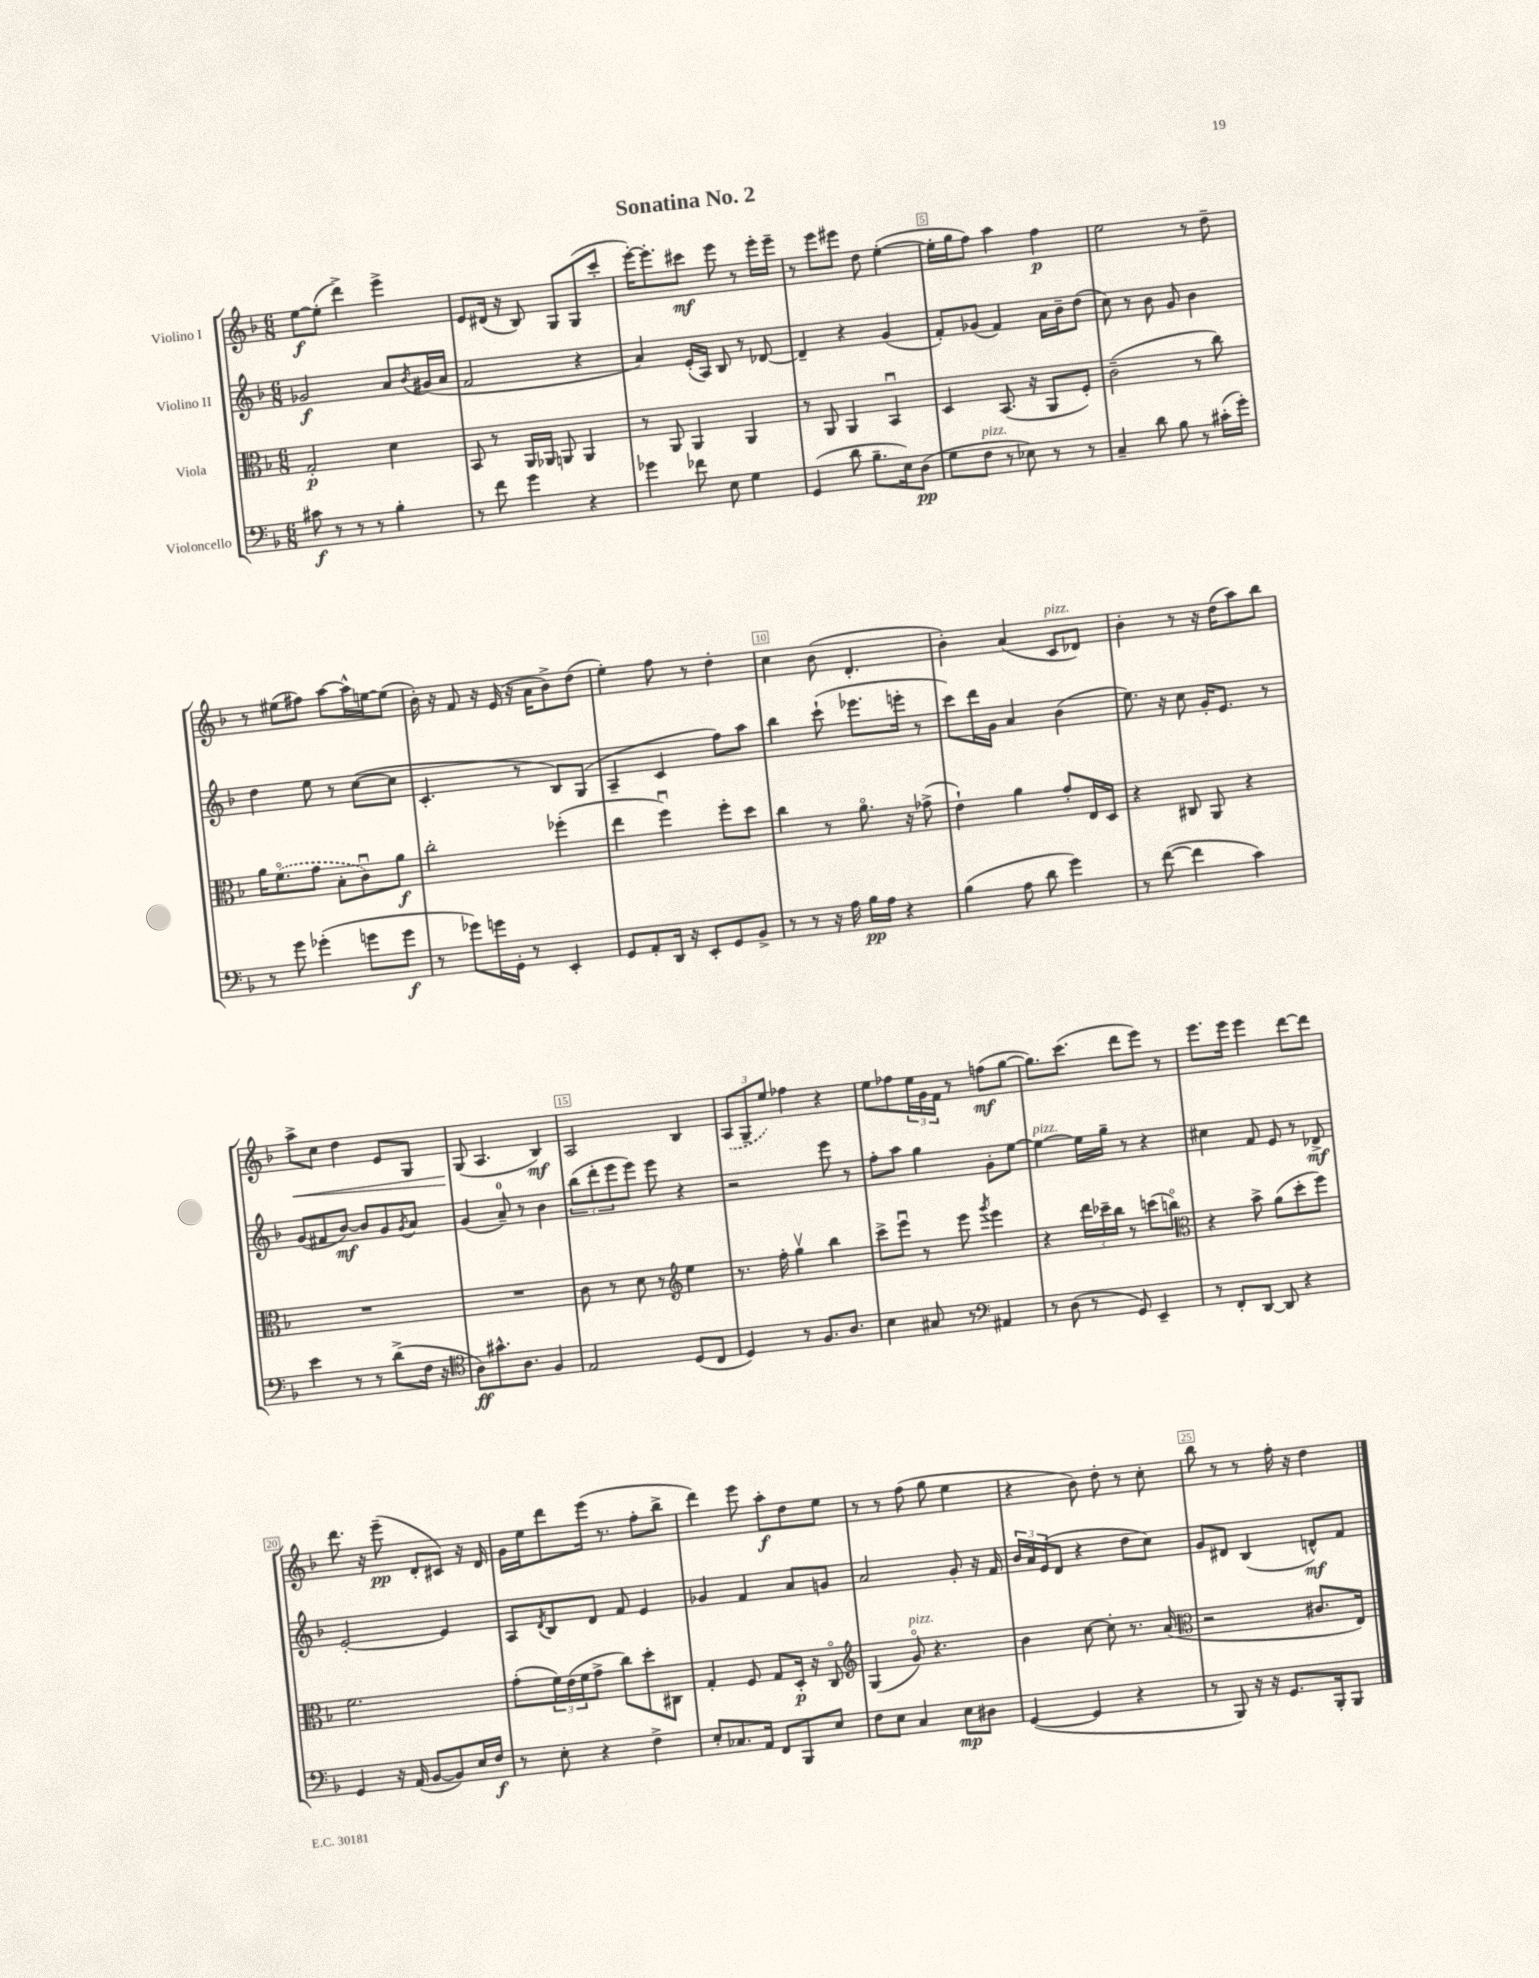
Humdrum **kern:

**kern	**dynam	**kern	**dynam	**kern	**dynam	**kern	**dynam
*part4	*part4	*part3	*part3	*part2	*part2	*part1	*part1
*staff4	*staff4	*staff3	*staff3	*staff2	*staff2	*staff1	*staff1
*I"Violoncello	*	*I"Viola	*	*I"Violino II	*	*I"Violino I	*
*clefF4	*	*clefC3	*	*clefG2	*	*clefG2	*
*k[b-]	*	*k[b-]	*	*k[b-]	*	*k[b-]	*
*M6/8	*	*M6/8	*	*M6/8	*	*M6/8	*
=1	=1	=1	=1	=1	=1	=1	=1
8c#X\	f	2G'/	p	2g-X/	f	[8ee\L	f
8r	.	.	.	.	.	(8ee'\J]	.
8r	.	.	.	.	.	4ddd^\)	.
8r	.	.	.	.	.	.	.
4B-'\	.	4d\	.	8a/L	.	4eee^\	.
.	.	.	.	8qb-/	.	.	.
.	.	.	.	(16g#X/L	.	.	.
.	.	.	.	16a/JJ	.	.	.
=2	=2	=2	=2	=2	=2	=2	=2
8r	.	8BB-/	.	2f/	.	8e/L	.
8f\	.	8r	.	.	.	(16d#X/Jk	.
.	.	.	.	.	.	16r	.
4g\	.	16AA/LL	.	.	.	8B-/)	.
.	.	16AA-X/JJ	.	.	.	.	.
.	.	8AAn/	.	.	.	8G/L	.
4r	.	4AA/	.	4r	.	(8G/	.
.	.	.	.	.	.	8ccc'/J	.
=3	=3	=3	=3	=3	=3	=3	=3
4g-X\	.	8r	.	4a/)	.	[16eee'\KL)	.
.	.	.	.	.	.	8.eee'\]	.
.	.	8AA/	.	.	.	.	.
8f-X\	.	4AA/	.	(16e'/LL	.	8ccc#X\J	mf
.	.	.	.	16A/JJ)	.	.	.
8E\	.	.	.	8B-/	.	8eee\	.
4G\	.	4AA/	.	8r	.	8r	.
.	.	.	.	[8d-X/	.	16eee'\LL	.
.	.	.	.	.	.	16eee~\JJ	.
=4	=4	=4	=4	=4	=4	=4	=4
(4GG/	.	8r	.	4d-~/]	.	8r	.
.	.	8AA/	.	.	.	8eee\L	.
8d\	.	4AA/	.	4r	.	8eee#X\J	.
8.B-~\L	.	.	.	.	.	8dd\	.
.	.	4BB-u/	.	(4g/	.	([4ee'\	.
16E\k)	.	.	.	.	.	.	.
(8D\J	pp	.	.	.	.	.	.
=5	=5	=5	=5	=5	=5	=5	=5
8G\L	.	4D/	.	8f'/L)	.	16ee'\LL]	.
.	.	.	.	.	.	16gg\J	.
!LO:TX:a:i:t=pizz.	!	!	!	!	!	!	!
8F\J	.	.	.	(8g-X/J	.	8ff\J)	.
8r	.	(8.BB-/	.	4f/)	.	4aa\	.
8E-X\)	.	.	.	.	.	.	.
.	.	16r	.	.	.	.	.
8r	.	8AA/L	.	16a\LL	.	4ff\	p
.	.	.	.	16b-~\J	.	.	.
8r	.	8F'/J)	.	(8dd\J	.	.	.
=6	=6	=6	=6	=6	=6	=6	=6
4C~/	.	(2c~\	.	8cc\)	.	2ee\	.
.	.	.	.	8r	.	.	.
8d\	.	.	.	8b-\	.	.	.
8B-\	.	.	.	8g/	.	.	.
8r	.	8r	.	4b-\	.	8r	.
(16c#X'\LL	.	8cc\)	.	.	.	8dd~\	.
16g'\JJ)	.	.	.	.	.	.	.
!!LO:LB:g=z
=7	=7	=7	=7	=7	=7	=7	=7
8r	.	16a\KL	.	4dd\	.	8r	.
.	.	(8.f\	.	.	.	.	.
8g\	.	.	.	.	.	(8ee#X\L	.
(4g-X'\	.	8g\J	.	8ee\	.	8ff#X\J)	.
.	.	8B-'\L	.	8r	.	[8aa\L	.
8gn\L	.	8cu\)	.	([8cc\L	.	16aa^^\L]	.
.	.	.	.	.	.	[16een\J	.
8g\J	f	8a\J	f	8cc\J]	.	(8ee\J]	.
=8	=8	=8	=8	=8	=8	=8	=8
8r	.	2cc'\	.	4.c'/	.	16b-'\)	.
.	.	.	.	.	.	16r	.
8g-X\L)	.	.	.	.	.	8f/	.
16gn\L	.	.	.	.	.	16r	.
16GG'\JJ	.	.	.	.	.	(16e/	.
8r	.	.	.	8r	.	16r	.
.	.	.	.	.	.	16a\KL	.
4EE'/	.	(4ff-X'\	.	8B-/L)	.	8b-^\)	.
.	.	.	.	(8G/J	.	(8dd\J	.
=9	=9	=9	=9	=9	=9	=9	=9
8GG/L	.	4ee\	.	4A~/	.	4ee'\)	.
8AA'/	.	.	.	.	.	.	.
16DD/Jk	.	4ffu\)	.	4c/	.	8ff\	.
16r	.	.	.	.	.	.	.
8EE'/L	.	.	.	.	.	8r	.
8GG/	.	8ff'\L	.	8ff\L)	.	4dd'\	.
8BB-^/J	.	8dd\J	.	8aa\J	.	.	.
=10	=10	=10	=10	=10	=10	=10	=10
8r	.	4cc\	.	4bb-\	.	4cc\	.
8r	.	.	.	.	.	.	.
16r	.	8r	.	(8ccc`\	.	(8b-\	.
16A\	.	.	.	.	.	.	.
16B-\LL	pp	8.a\	.	8.eee-X\L	.	4.d'/	.
16A\JJ	.	.	.	.	.	.	.
4r	.	.	.	.	.	.	.
.	.	16r	.	16eeen'\Jk	.	.	.
.	.	(8g-X^\	.	8r	.	.	.
=11	=11	=11	=11	=11	=11	=11	=11
(4B-\	.	4e`\)	.	8ccc\L)	.	4b-'\)	.
.	.	.	.	16ddd\L	.	.	.
.	.	.	.	16g\JJ	.	.	.
8A\	.	4a\	.	4a/	.	(4a/	.
8d\	.	.	.	.	.	.	.
!	!	!	!	!	!	!LO:TX:a:i:t=pizz.	!
4g\)	.	8g'/L	.	(4b-\	.	8c/L	.
.	.	16E/L	.	.	.	8d-X/J)	.
.	.	16D/JJ	.	.	.	.	.
=12	=12	=12	=12	=12	=12	=12	=12
8r	.	4r	.	8.ee\)	.	4b-'\	.
([8f\	.	.	.	.	.	.	.
.	.	.	.	16r	.	.	.
4f\]	.	8C#X/	.	8cc\	.	8r	.
.	.	8AA/	.	16g'/KL	.	16r	.
.	.	.	.	8.e/J	.	(16dd\KL	.
4c\)	.	4r	.	.	.	8aa\)	.
.	.	.	.	8r	.	8bb-\J	.
!!LO:LB:g=z
=13	=13	=13	=13	=13	=13	=13	=13
!	!	!	!	!	!	!	!LO:HP:b
4e\	.	2.r	.	(8g/L	.	8aa^\L	<
.	.	.	.	8f#X/	.	8cc\J	.
8r	.	.	.	[8b-/J)	mf	4dd\	.
8r	.	.	.	8b-/L]	.	.	.
(8d^\L	.	.	.	8g/	.	8e/L	.
.	.	.	.	8qg/	.	.	.
16F\Jk	.	.	.	8a/J	.	8G/J	.
16r	.	.	.	.	.	.	.
=14	=14	=14	=14	=14	=14	=14	=14
*clefC4	*	*	*	*	*	*	*
8A\L)	ff	2.r	.	(4g/	.	(8G/	.
8.g#X^^\	.	.	.	.	.	4.A/	[
.	.	.	.	8a~/)	.	.	.
8.A\J	.	.	.	.	.	.	.
.	.	.	.	8r	.	.	.
4F/	.	.	.	4b-\	.	4B-/)	mf
=15	=15	=15	=15	=15	=15	=15	=15
2E/	.	8c\	.	(12bb-\L	.	2A/	.
.	.	.	.	12ddd'\	.	.	.
.	.	8r	.	.	.	.	.
.	.	.	.	12eee\	.	.	.
.	.	8d\	.	8eee\J)	.	.	.
.	.	8r	.	8eee\	.	.	.
*	*	*clefG2	*	*	*	*	*
(8D/L	.	4ee\	.	4r	.	4B-/	.
8C/J	.	.	.	.	.	.	.
=16	=16	=16	=16	=16	=16	=16	=16
4D/)	.	8.r	.	2r	.	(12A/L	.
.	.	.	.	.	.	12G~/	.
.	.	.	.	.	.	12ee/J)	.
.	.	16ff'\	.	.	.	.	.
8r	.	4ggv\	.	.	.	4ff-X\	.
8.F/L	.	.	.	.	.	.	.
.	.	4bb-\	.	8eee\	.	4r	.
8.A/J	.	.	.	.	.	.	.
.	.	.	.	8r	.	.	.
=17	=17	=17	=17	=17	=17	=17	=17
4B-\	.	8ccc^\L	.	8ff'\L	.	8ee\L	.
.	.	8eeeu\J	.	8aa\J	.	8ff-X\	.
8G#X/	.	8r	.	4gg\	.	24ee\L	.
.	.	.	.	.	.	24g\	.
.	.	.	.	.	.	24f\JJ	.
8r	.	8eee\	.	.	.	8r	.
*clefF4	*	*	*	*	*	*	*
.	.	8qggg/	.	.	.	.	.
4AA#X/	.	4eee\	.	8g'\L	.	(8ffn\L	mf
.	.	.	.	[8ee\J	.	[8gg\J	.
=18	=18	=18	=18	=18	=18	=18	=18
!	!	!	!	!LO:TX:a:i:t=pizz.	!	!	!
8r	.	4r	.	4ee\_	.	8.gg\L])	.
(8D\	.	.	.	.	.	.	.
.	.	.	.	.	.	(8.ccc\J	.
8r	.	24ddd\LL	.	16ee\LL]	.	.	.
.	.	24ccc-X~\	.	.	.	.	.
.	.	.	.	16gg~\JJ	.	.	.
.	.	24bb-\JJ	.	.	.	.	.
8GG/)	.	8r	.	8r	.	8ddd\L	.
4EE~/	.	(8cccn\L	.	4r	.	8eee\J)	.
.	.	8bbn\J)	.	.	.	8r	.
=19	=19	=19	=19	=19	=19	=19	=19
*	*	*clefC3	*	*	*	*	*
8r	.	4r	.	4cc#X\	.	8.eee\L	.
8FF'/L	.	.	.	.	.	.	.
.	.	.	.	.	.	16eee\Jk	.
[8DD/J	.	8b-^\	.	8f/	.	4eee\	.
8DD/]	.	(8a\L	.	8e/	.	.	.
4r	.	8dd'\	.	8r	.	[8ddd\L	.
.	.	8ff\J)	.	8d-X^/	mf	8ddd\J]	.
!!LO:LB:g=z
=20	=20	=20	=20	=20	=20	=20	=20
4GG/	.	2.f\	.	[2e'/	.	8.ddd\	.
.	.	.	.	.	.	16r	.
16r	.	.	.	.	.	(8eee~\	pp
(16AA/	.	.	.	.	.	.	.
[8BB-/L	.	.	.	.	.	8d'/L	.
8BB-/])	.	.	.	4e/]	.	8c#X/J)	.
16E/L	.	.	.	.	.	16r	.
16F/JJ	f	.	.	.	.	16d/	.
=21	=21	=21	=21	=21	=21	=21	=21
8r	.	(8g'\L	.	8A/L	.	16g\LL	.
.	.	.	.	.	.	16ee\J	.
.	.	.	.	8qd/	.	.	.
8E'\	.	24f\L)	.	8B-/	.	8ddd\	.
.	.	(24e\	.	.	.	.	.
.	.	24f\J	.	.	.	.	.
4r	.	8g^\J	.	8d/J	.	(16eee\Jk	.
.	.	.	.	.	.	8.r	.
.	.	8cc\L)	.	8f/	.	.	.
4F^\	.	8dd'\	.	4e/	.	8ff'\L	.
.	.	8C#X\J	.	.	.	8bb-^\J	.
=22	=22	=22	=22	=22	=22	=22	=22
8E'/L	.	4G'/	.	4g-X/	.	4ddd\)	.
8.C-X/	.	.	.	.	.	.	.
.	.	8F/	.	4f/	.	8eee\	.
16AA/Jk	.	.	.	.	.	.	.
8FF/L	.	8G/L	.	.	.	8aa'\L	f
8BBB-/	.	16D'/Jk	p	8a/L	.	8dd\	.
.	.	16r	.	.	.	.	.
8E/J	.	8C/	.	8gn/J	.	8ee\J	.
=23	=23	=23	=23	=23	=23	=23	=23
*	*	*clefG2	*	*	*	*	*
8F\L	.	(4G/	.	2a/	.	8r	.
8E\J	.	.	.	.	.	8r	.
!	!	!LO:TX:a:i:t=pizz.	!	!	!	!	!
4C/	.	8g/)	.	.	.	(8ff\	.
.	.	4.r	.	.	.	8gg\	.
8E\L	mp	.	.	8g'/	.	4ee\	.
8D#X\J	.	.	.	16r	.	.	.
.	.	.	.	16f/	.	.	.
=24	=24	=24	=24	=24	=24	=24	=24
([4GG/	.	4b-\	.	24b-/LL	.	4r	.
.	.	.	.	24a/	.	.	.
.	.	.	.	(24e/J	.	.	.
.	.	.	.	8d/J	.	.	.
4GG/]	.	[8cc\	.	4r	.	8b-\)	.
.	.	8cc'\]	.	.	.	8dd'\	.
4r	.	8.r	.	8dd\L	.	8r	.
.	.	.	.	8cc\J)	.	8cc'\	.
.	.	(16a/	.	.	.	.	.
=25	=25	=25	=25	=25	=25	=25	=25
*	*	*clefC3	*	*	*	*	*
8r	.	2r	.	8g/L	.	8bb-\	.
8BBB-/)	.	.	.	8d#X/J	.	8r	.
16r	.	.	.	(4B-/	.	8r	.
16r	.	.	.	.	.	.	.
8.GG/L	.	.	.	.	.	16ff'\	.
.	.	.	.	.	.	16r	.
.	.	8.c#X/L	.	8dn^^/L)	mf	4dd\	.
16BBB-'/k	.	.	.	.	.	.	.
8BBB-/J	.	.	.	8f/J	.	.	.
.	.	16E/Jk)	.	.	.	.	.
==	==	==	==	==	==	==	==
*-	*-	*-	*-	*-	*-	*-	*-
